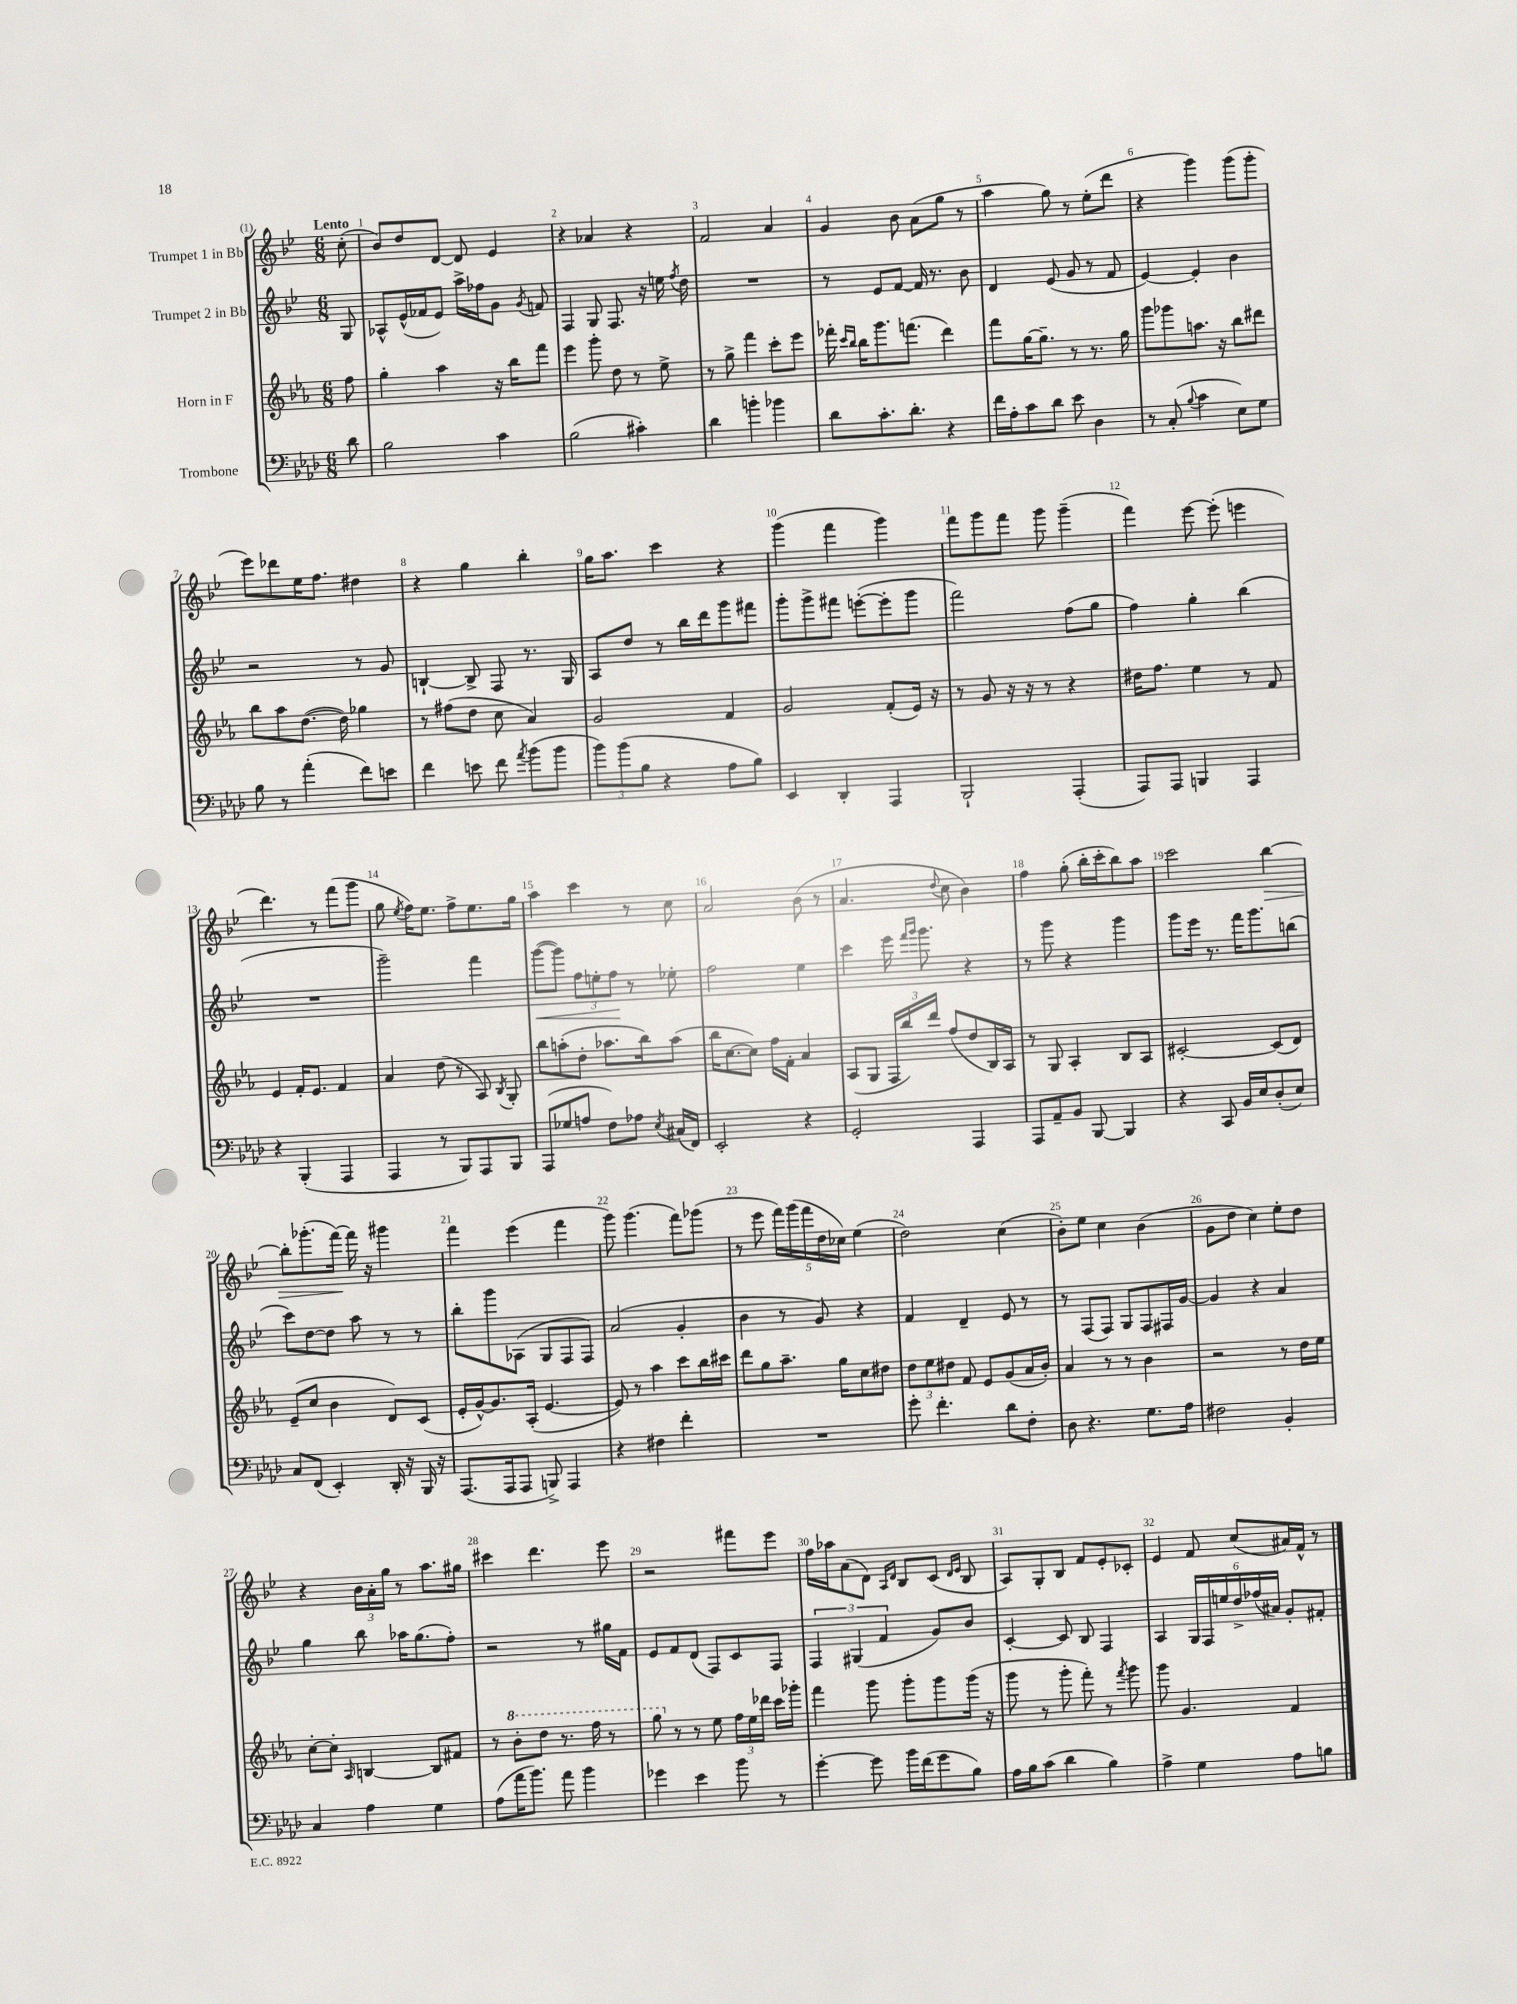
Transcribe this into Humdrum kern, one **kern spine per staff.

**kern	**kern	**kern	**dynam	**kern	**dynam
*part4	*part3	*part2	*part2	*part1	*part1
*staff4	*staff3	*staff2	*staff2	*staff1	*staff1
*I"Trombone	*I"Horn in F	*I"Trumpet 2 in Bb	*	*I"Trumpet 1 in Bb	*
*clefF4	*clefG2	*clefG2	*	*clefG2	*
*k[b-e-a-d-]	*k[b-e-a-]	*k[b-e-]	*	*k[b-e-]	*
*M6/8	*M6/8	*M6/8	*	*M6/8	*
=	=	=	=	=	=
!	!	!	!	!LO:TX:a:B:t=Lento	!
8d-\	8ff\	8G/	.	(8cc'\	.
=1	=1	=1	=1	=1	=1
2B-\	4gg'\	8A-X^^/L	.	8b-/L)	.
.	.	(16e-^^/L	.	8dd/	.
.	.	16f-X/J	.	.	.
.	4aa-\	8e-/J)	.	[8d/J	.
.	.	16aa^\LL	.	8d/]	.
.	.	16ff-X\J	.	.	.
4c\	16r	8g\J	.	4e-/	.
.	16bb-\KL	.	.	.	.
.	.	8qg/	.	.	.
.	8fff\J	8fn/	.	.	.
=2	=2	=2	=2	=2	=2
(2B-\	4eee-\	4F/	.	4r	.
.	8ggg'\	8G/	.	4a-X/	.
.	8dd\	8.F/	.	.	.
4c#X'\)	8r	.	.	4r	.
.	.	16r	.	.	.
.	8ee-^\	16een\	.	.	.
.	.	8qff/	.	.	.
.	.	16dd\	.	.	.
=3	=3	=3	=3	=3	=3
4d-\	8r	2.r	.	2f/	.
.	8gg^\	.	.	.	.
4bn'\	4fff\	.	.	.	.
4b-X\	8ccc'\L	.	.	4a/	.
.	8eee-\J	.	.	.	.
=4	=4	=4	=4	=4	=4
8d-\L	16fff-X'\	8r	.	4g/	.
.	16qqccc/LL	.	.	.	.
.	16qqbb-/JJ	.	.	.	.
.	16bb-\KL	.	.	.	.
8.c'\	8.ggg\	8e-/L	.	.	.
.	.	[8f/J	.	8b-\	.
8.d-'\J	(8.fffn\J	.	.	.	.
.	.	16f/]	.	(8a\L	.
.	.	8.r	.	.	.
4r	4ddd\)	.	.	8gg\J	.
.	.	8b-\	.	8r	.
=5	=5	=5	=5	=5	=5
16f\LL	8fff\L	4d/	.	4aa\	.
16A-'\J	.	.	.	.	.
8c\	[16gg\K	.	.	.	.
.	8.gg~\J]	.	.	.	.
8d-\J	.	(8e-/	.	8gg\)	.
8e-\	8r	8g/	.	8r	.
4D-\	8.r	8r	.	(8ee-'\L	.
.	.	8f/	.	8ddd\J	.
.	16gg\	.	.	.	.
=6	=6	=6	=6	=6	=6
8r	8ggg\L	[4e-/)	.	4r	.
(8C'/	8ggg-X\	.	.	.	.
8qqB-/	.	.	.	.	.
4c\	8.aan\J	4e-'/]	.	4ggg\)	.
.	16r	.	.	.	.
8E-\L)	8bb-\L	4b-\	.	(8ggg\L	.
8G\J	8ddd#X\J	.	.	8ggg'\J	.
!!LO:LB:g=z
=7	=7	=7	=7	=7	=7
8B-\	8bb-\L	2r	.	8eee-\L)	.
8r	8aa-\	.	.	8ddd-X\	.
(4a-'\	([8.dd\J	.	.	16ee-\K	.
.	.	.	.	8.ff\J	.
.	16dd\])	.	.	.	.
8f\L)	4gg-X\	8r	.	4dd#X\	.
8en\J	.	8g/	.	.	.
=8	=8	=8	=8	=8	=8
4f\	8r	[4Bn`/	.	4r	.
.	(8ff#X\L	.	.	.	.
8en\	8dd\J	8B^/]	.	4gg\	.
8f\	8cc\	8F/	.	.	.
8qa-/	.	.	.	.	.
(8b-\L	4a-/)	8.r	.	4bb-'\	.
8b-\J	.	.	.	.	.
.	.	16G/	.	.	.
=9	=9	=9	=9	=9	=9
12b-\L)	2g/	8A/L	.	16gg\KL	.
.	.	.	.	8.aa\J	.
(12b-\	.	.	.	.	.
.	.	8dd/J	.	.	.
12B-\J	.	.	.	.	.
4r	.	8r	.	4ccc\	.
.	.	16bb-\LL	.	.	.
.	.	16ddd\J	.	.	.
8A-\L	4f/	8ggg\	.	4r	.
8B-\J)	.	8fff#X\J	.	.	.
=10	=10	=10	=10	=10	=10
4EE-/	2g/	8ggg'\L	.	(4ggg\	.
.	.	8ggg^\	.	.	.
4DD-'/	.	8fff#X\J	.	4fff\	.
.	.	([8eeen'\L	.	.	.
4AAA-/	(8f'/L	8eee'\]	.	4ggg\)	.
.	16e-/Jk)	8ggg\J	.	.	.
.	16r	.	.	.	.
=11	=11	=11	=11	=11	=11
2BBB-`/	8r	2fff\)	.	8fff\L	.
.	8g/	.	.	8ggg\	.
.	16r	.	.	8fff\J	.
.	16r	.	.	.	.
.	8r	.	.	8ggg\	.
(4AAA-'/	4r	(8ff\L	.	(4ggg~\	.
.	.	8gg\J	.	.	.
=12	=12	=12	=12	=12	=12
8AAA-/L)	16dd#X\KL	4ff\)	.	4fff\)	.
.	8.ff\J	.	.	.	.
8AAA-/J	.	.	.	.	.
4BBBn/	4ee-\	4gg'\	.	[8eee-\	.
.	.	.	.	(8eee-'\]	.
4AAA-/	8r	(4bb-\	.	4eeen\	.
.	8f/	.	.	.	.
!!LO:LB:g=z
=13	=13	=13	=13	=13	=13
4r	4e-/	2.r	.	4.ddd\)	.
(4BBB-'/	16f'/KL	.	.	.	.
.	8.e-/J	.	.	.	.
.	.	.	.	8r	.
4AAA-/	4f/	.	.	(8fff\L	.
.	.	.	.	8ggg\J	.
=14	=14	=14	=14	=14	=14
4AAA-/	4a-/	2ggg~\)	.	8gg\	.
.	.	.	.	8qee-/	.
.	.	.	.	16ff\KL)	.
.	.	.	.	8.ee-\J	.
8r	(8dd\	.	.	.	.
8BBB-/L)	8r	.	.	8ff^\L	.
8AAA-/	8A-/)	4fff\	.	8.ee-\	.
.	8qB-/	.	.	.	.
8BBB-/J	8G'/	.	.	.	.
.	.	.	.	16gg\Jk	.
=15	=15	=15	=15	=15	=15
!	!	!	!LO:HP:b	!	!
(8AAA-/L	8bb-\L	([8ggg\L	<	4aa\	.
8G-X/	(8aan'\	8ggg\J])	.	.	.
8An/J	8dd'\J	12ff\L	.	4ccc\	.
.	.	12een'\	.	.	.
8F\L)	8.aa-X\L	.	.	.	.
.	.	12ff\J	.	.	.
8A-X\J	.	8r	[	8r	.
.	16bb-\k)	.	.	.	.
8qE-/	.	.	.	.	.
(16C#X/LL	(8aa-\J	8ee-X'\	.	8cc\	.
16FF/JJ)	.	.	.	.	.
=16	=16	=16	=16	=16	=16
2EE-'/	16bb-\KL	2ff\	.	2a/	.
.	[8.cc\	.	.	.	.
.	8cc\J])	.	.	.	.
.	16ff\LL	.	.	.	.
.	16f'\JJ	.	.	.	.
4r	4a-/	4ee-\	.	(8b-\	.
.	.	.	.	8r	.
=17	=17	=17	=17	=17	=17
2GG'/	(8A-/L	4ccc\	.	4.a/	.
.	8G/J	.	.	.	.
.	24F/LL	16eee-\	.	.	.
.	24bb-/)	.	.	.	.
.	.	16qqfff/LL	.	.	.
.	.	16qqggg/JJ	.	.	.
.	.	8.ggg\	.	.	.
.	24ddd/JJ	.	.	.	.
.	.	.	.	8qqdd/	.
.	(8ff/L	.	.	8cc\	.
4AAA-/	8dd/	4r	.	4b-\)	.
.	16B-/L)	.	.	.	.
.	16A-/JJ	.	.	.	.
=18	=18	=18	=18	=18	=18
8AAA-/L	8r	8r	.	4ff\	.
8AA-~/	8G/	8ggg\	.	.	.
8BB-/J	4A-'/	4r	.	(8gg'\	.
[8BBB-/	.	.	.	16bb-'\LL	.
.	.	.	.	16ccc'\J	.
4BBB-/]	8B-/L	4ggg\	.	8bb-\)	.
.	8A-/J	.	.	8aa\J	.
=19	=19	=19	=19	=19	=19
4r	[2c#X'/	8ggg\L	.	2ccc\	.
.	.	16eee-\Jk	.	.	.
.	.	8.r	.	.	.
8CC/	.	.	.	.	.
16BB-/LL	.	16fff\KL	.	.	.
16E-/J	.	8.ggg\	.	.	.
!	!	!	!	!	!LO:HP:b
(8D-'/	(8c#/L]	.	.	[4bb-\	>
8E-/J)	8d/J)	(8bbn\J	.	.	.
!!LO:LB:g=z
=20	=20	=20	=20	=20	=20
8C/L	(8e-~/L	8ccc\L)	.	8bb-'\L]	.
(8FF/J	8cc/J	[8dd\	.	(8.ggg-X'\	.
4EE-'/)	4b-\	8dd\J]	.	.	.
.	.	.	.	[16fff\Jk)	.
.	.	8aa\	.	16fff\]	]
.	.	.	.	16r	.
16DD-'/	8d/L)	8r	.	4ggg#X\	.
16r	.	.	.	.	.
16BBB-/	(8c/J	8r	.	.	.
16r	.	.	.	.	.
=21	=21	=21	=21	=21	=21
(8.AAA-/L	16e-'/LL	8bb-'\L	.	4fff\	.
.	[16g^^/J)	.	.	.	.
.	8.g/]	8ggg\	.	.	.
16AAA-/k	.	.	.	.	.
8AAA-/J	.	(8A-X\J	.	(4eee-\	.
.	(16A-'/Jk	.	.	.	.
8BBBn^/)	[4.e-/	8G/L	.	.	.
4AAA-/	.	8F/	.	4fff\	.
.	.	8F/J)	.	.	.
=22	=22	=22	=22	=22	=22
4r	8e-/])	(2a/	.	8ggg\)	.
.	8r	.	.	(4.ggg\	.
4F#X\	4aa-\	.	.	.	.
4f'\	8ccc\L	4g'/	.	8fff\L)	.
.	16bb-\L	.	.	(8ggg-X\J	.
.	16ccc#X\JJ	.	.	.	.
=23	=23	=23	=23	=23	=23
2.r	8ddd\L	4b-\	.	8r	.
.	8gg\	.	.	8eee-\	.
.	8.aa-~\J	8r	.	20fff\LL)	.
.	.	.	.	(20ggg\	.
.	.	.	.	20fff\	.
.	.	8g/)	.	.	.
.	.	.	.	20dd\	.
.	16gg\KL	.	.	.	.
.	.	.	.	20cc-X\JJ)	.
.	8cc\	4r	.	(4ee-\	.
.	8dd#X\J	.	.	.	.
=24	=24	=24	=24	=24	=24
8g'\	12dd\L	4f/	.	2dd\)	.
.	12ee-\	.	.	.	.
4.f'\	.	.	.	.	.
.	12dd#X\J	.	.	.	.
.	8f/	4d~/	.	.	.
.	8e-/L	.	.	.	.
8d-\L	(8g/	8e-/	.	(4cc\	.
8F'\J	16a-/L	8r	.	.	.
.	16b-'/JJ)	.	.	.	.
=25	=25	=25	=25	=25	=25
8D-\	4a-/	8r	.	8b-'\L)	.
4.r	.	(8F/L	.	8ee-\J	.
.	8r	8F/J)	.	4cc\	.
.	8r	8G/L	.	.	.
8.G\L	4b-\	8F/	.	(4b-\	.
.	.	16F#X/L	.	.	.
16A-\Jk	.	[16g/JJ	.	.	.
=26	=26	=26	=26	=26	=26
2F#X\	2r	4g/]	.	8g\L	.
.	.	.	.	8dd\J	.
.	.	4r	.	4cc\)	.
4BB-'/	8r	4a/	.	8ee-'\L	.
.	16dd\LL	.	.	8dd\J	.
.	16ee-\JJ	.	.	.	.
!!LO:LB:g=z
=27	=27	=27	=27	=27	=27
4C/	[8cc'\L	4gg\	.	4r	.
.	8cc'\J]	.	.	.	.
.	16qqA-/	.	.	.	.
4A-\	[4Bn/	8bb-\	.	24b-\LL	.
.	.	.	.	24a'\	.
.	.	.	.	24gg\JJ	.
.	.	16aa-X\KL	.	8r	.
.	.	(8.gg\	.	.	.
4G\	8B/L]	.	.	8.aa\L	.
.	8f#X/J	8ff'\J)	.	.	.
.	.	.	.	16gg#X\Jk	.
=28	=28	=28	=28	=28	=28
(8A-\L	8r	2r	.	4ccc#X\	.
*	*8va	*	*	*	*
16a-\K	8bb-'\L	.	.	.	.
8.b-\J)	.	.	.	.	.
.	8ddd\J	.	.	4.ddd\	.
8a-\	8.r	.	.	.	.
4b-\	.	8r	.	.	.
.	16fff\	.	.	.	.
.	8r	16gg#X\LL	.	8eee-\	.
.	.	16f\JJ	.	.	.
=29	=29	=29	=29	=29	=29
4g-X\	8ggg\	8e-/L	.	2r	.
*	*X8va	*	*	*	*
.	8r	8f/	.	.	.
4e-\	8r	(8d/J	.	.	.
.	8ee-\	8F/L)	.	.	.
8b-\	24ff\LL	8c/	.	8fff#X\L	.
.	24ee-\	.	.	.	.
.	24ddd-X\JJ	.	.	.	.
8r	16ccc\LL	8F/J	.	8eee-\J	.
.	16ggg-X'\JJ	.	.	.	.
=30	=30	=30	=30	=30	=30
[4g'\	4fff\	6F/	.	16ff\LL	.
.	.	.	.	16aa-X\J	.
.	.	.	.	(8a\	.
.	.	(6G#X/	.	.	.
8g\]	8ggg\	.	.	8d\J)	.
.	.	6f/	.	.	.
.	.	.	.	16qqA/LL	.
.	.	.	.	16qqd/JJ	.
16b-\LL	8ggg'\L	.	.	8B-/L	.
(16f\J	.	.	.	.	.
8g\	8ggg\	8g/L)	.	(8c/J	.
.	.	.	.	16qqd/LL	.
.	.	.	.	16qqe-/JJ	.
8B-\J)	(16ggg\Jk	8b-/J	.	8B-/	.
.	16r	.	.	.	.
=31	=31	=31	=31	=31	=31
16A-\LL	8ggg\	[4c'/	.	8A/L)	.
16B-\J	.	.	.	.	.
(8c\J	8r	.	.	8G'/	.
4d-\	8ggg'\	8c/]	.	8B-/J	.
.	8fff'\)	8B-/	.	8f/L	.
4B-\)	8r	4F/	.	8e-'/	.
.	8qfff/	.	.	.	.
.	8ggg\	.	.	8c-X'/J	.
=32	=32	=32	=32	=32	=32
4A-^\	8ggg\	4A/	.	4e-/	.
.	4.g/	.	.	.	.
4G\	.	24G/LL	.	8f/	.
.	.	24F/	.	.	.
.	.	24een/	.	.	.
.	.	24dd^/	.	(8cc/L	.
.	.	(24ff-X/	.	.	.
.	.	24a#X/JJ)	.	.	.
8A-\L	4f/	8g'/L	.	16a#X/L)	.
.	.	.	.	16f^^/JJ	.
8Bn\J	.	8f#X'/J	.	8r	.
==	==	==	==	==	==
*-	*-	*-	*-	*-	*-
